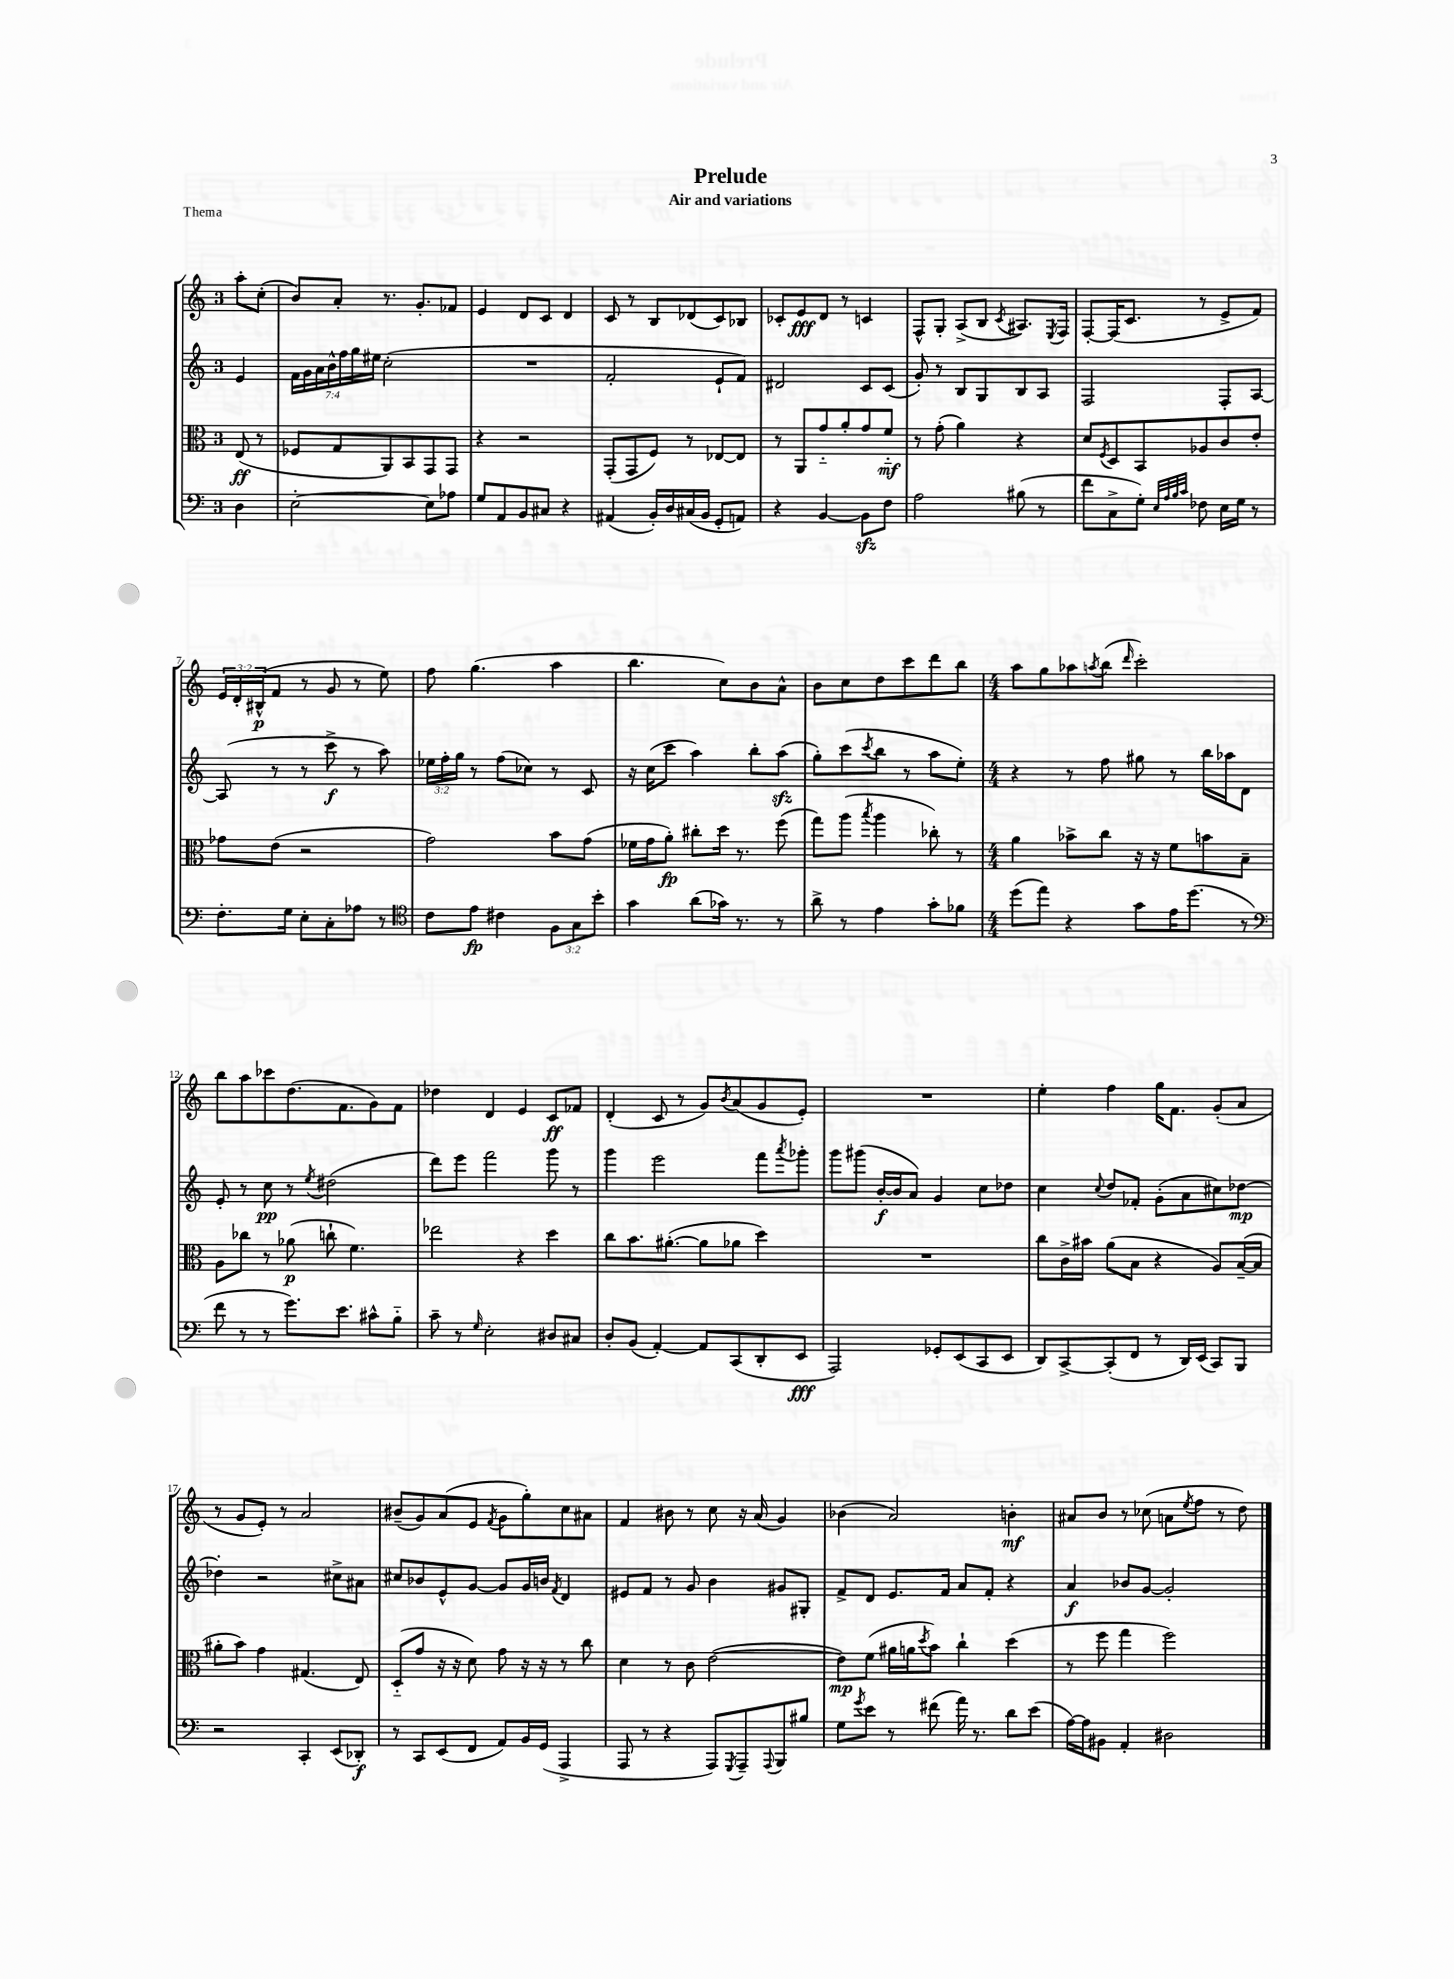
\header { title = "Prelude" subtitle = "Air and variations" piece = "Thema" }
<<
\new StaffGroup <<
\new Staff = "s0" {
    \clef treble \key c \major \once \override Staff.TimeSignature.style = #'single-digit \time 3/4 \override Staff.TupletNumber.text = #tuplet-number::calc-fraction-text \partial 4
    a''8-. c''8-.( |
    b'8) a'8-. r8. g'8.-. fes'8 |
    e'4 d'8 c'8 d'4 |
    c'8 r8 b8 des'8( c'8) bes8 |
    ces'8-. e'8\fff d'8 r8 c'4 |
    f8-^ g8-. a8->( b8 \acciaccatura { c'8 } ais8.) \acciaccatura { e8 } f16 |
    f8~-. f16( c'8. r8 e'8-> f'8) |
    \tuplet 3/2 { e'16 d'16-. bis16-^\p( } f'8 r8 g'8 r8 e''8) |
    f''8 g''4.( a''4 |
    b''4. c''8) b'8 a'8-^ |
    b'8 c''8 d''8 c'''8 d'''8 b''8 |
    \numericTimeSignature \time 4/4 a''8 g''8 aes''8 \acciaccatura { a''8 } b''8( \grace { d'''16 } c'''2-.) |
    b''8 a''8 ces'''8 d''8.( f'8. g'8) f'8 |
    des''4 d'4 e'4 c'8\ff fes'8 |
    d'4-.( c'8 r8 g'8) \acciaccatura { b'8 } a'8( g'8 e'8-.) |
    R1 |
    e''4-. f''4 g''16 f'8. g'8-.( a'8 |
    r8 g'8 e'8-.) r8 a'2 |
    bis'8--( g'8) a'8( e'8 \acciaccatura { f'8 } g'8 g''8-.) c''8 ais'8 |
    f'4 bis'8 r8 c''8 r16 a'16( g'4) |
    bes'4( a'2) b'4-.\mf |
    ais'8 b'8 r8 ces''8( a'8 \acciaccatura { e''8 } f''8 r8 d''8) \bar "|." |
}
\new Staff = "s1" {
    \clef treble \key c \major \once \override Staff.TimeSignature.style = #'single-digit \time 3/4 \override Staff.TupletNumber.text = #tuplet-number::calc-fraction-text \partial 4
    e'4 |
    \tuplet 7/4 { f'16 g'16 a'16 b'16-^ f''16 g''16 eis''16 } c''2-.( |
    R2. |
    f'2-. e'8-! f'8) |
    dis'2 c'8 c'8( |
    g'8-.) r8 b8 g8 b8 a8 |
    f2 f8-. a8~ |
    a8( r8 r8 c'''8->\f r8 a''8) |
    \tuplet 3/2 { ees''16 f''16-. g''16 } r8 f''8( ces''8) r8 c'8 |
    r16 c''16( c'''8 a''4) b''8-. a''8\sfz( |
    g''8-.) c'''8( \acciaccatura { c'''8 } b''8 r8 a''8 e''8-.) |
    \numericTimeSignature \time 4/4 r4 r8 f''8 gis''8 r8 b''16 aes''16 d'8 |
    e'8-. r8 c''8\pp r8 \acciaccatura { e''8 } dis''2( |
    d'''8) e'''8 f'''2 g'''8 r8 |
    g'''4 e'''2 f'''8 \acciaccatura { a'''8 } ges'''8-. |
    g'''8 gis'''8( b'16~-.\f b'16 a'8) g'4 c''8 des''8 |
    c''4 \appoggiatura { c''8 } d''8 fes'8-. g'8-.( a'8 cis''8) des''8~\mp |
    des''4-. r2 cis''8-> ais'8 |
    cis''8 bes'8 e'8-^ g'8~ g'8 g'16 b'16 \acciaccatura { f'8 } d'4 |
    eis'8 f'8 r8 g'8 b'4 gis'8 gis8-. |
    f'8-> d'8 e'8. f'16 a'8 f'8-. r4 |
    a'4\f bes'8 g'8~ g'2-. \bar "|." |
}
\new Staff = "s2" {
    \clef alto \key c \major \once \override Staff.TimeSignature.style = #'single-digit \time 3/4 \partial 4
    e8\ff( r8 |
    fes8 g8 a,8) b,8 g,8 g,8 |
    r4 r2 |
    g,8-.( g,8 f8) r8 ees8~ ees8 |
    r8 a,8 g'8-_ a'8-. g'8 f'8-_\mf |
    r8 g'8-.( a'4) r4 |
    d'8 \acciaccatura { f8 } d8 b,8 aes8 c'8 e'8-. |
    ges'8 e'8( r2 |
    g'2) b'8 g'8( |
    fes'16 g'16 a'8-.\fp) cis''8-. d''16 r8. f''8( |
    g''8) a''8( \acciaccatura { b''8 } a''4 ces''8-.) r8 |
    \numericTimeSignature \time 4/4 a'4 bes'8-> c''8 r16 r16 f'8 b'8 b8-- |
    a8 ces''8 r8 aes'8\p( c''8-! f'4.) |
    ees''2 r4 d''4 |
    c''8 b'8. ais'8.~-.( ais'8 aes'8 d''4) |
    R1 |
    c''8 c'16-> bis'16 a'8( b8 r4 a8) b16~--( b16 |
    ais'8-. b'8) g'4 gis4.( e8) |
    d8-_( g'8 r16 r16 d'8) g'8 r16 r16 r8 c''8 |
    d'4 r8 c'8 e'2~( |
    e'8\mp) f'8( ais'16 a'16 \acciaccatura { d''8 } b'8) c''4-! d''4( |
    r8 f''8 g''4 f''2) \bar "|." |
}
\new Staff = "s3" {
    \clef bass \key c \major \once \override Staff.TimeSignature.style = #'single-digit \time 3/4 \override Staff.TupletNumber.text = #tuplet-number::calc-fraction-text \partial 4
    d4 |
    e2~-. e8 aes8 |
    g8 a,8 b,8 cis8 r4 |
    ais,4( b,16-.) d16 cis16( b,16 g,8-. a,8) |
    r4 b,4~ b,8\sfz f8 |
    a2 bis8( r8 |
    f'8 c8-> g8-.) \grace { e32 a32 b32 c'32 } fes8 e16 g16 r8 |
    f8.-. g16 e8-. c8-. aes8 r8 |
    \clef tenor c'8 e'8\fp cis'4 \tuplet 3/2 { f8 g8 b'8-. } |
    g'4 a'8( ges'16) r8. r8 |
    a'8-> r8 e'4 g'8-. fes'8 |
    \numericTimeSignature \time 4/4 d''8( e''8) r4 g'8 e'16 d''8.( r8 |
    \clef bass f'8 r8 r8 g'8.) e'8. cis'8-^ b8-_ |
    c'8-- r8 \grace { g16 } e2-. dis8 cis8 |
    d8-. b,8( a,4~-.) a,8 c,8( d,8-. e,8\fff |
    a,,2) ges,8-. e,8( c,8 e,8 |
    d,8) c,8~-> c,8-.( f,8 r8 d,16) e,16( c,8) b,,8 |
    r2 c,4-. e,8( des,8-.\f) |
    r8 c,8 e,8( f,8 a,8) b,16 g,16( a,,4-> |
    a,,8 r8 r4 a,,8) \acciaccatura { g,,8 } a,,8-- \appoggiatura { a,,8 } b,,8 bis8 |
    g8 \acciaccatura { g'8 } e'8 r8 fis'8( a'16) r8. d'8 e'8( |
    a16~) a16 bis,8 a,4-. dis2 \bar "|." |
}
>>
>>
